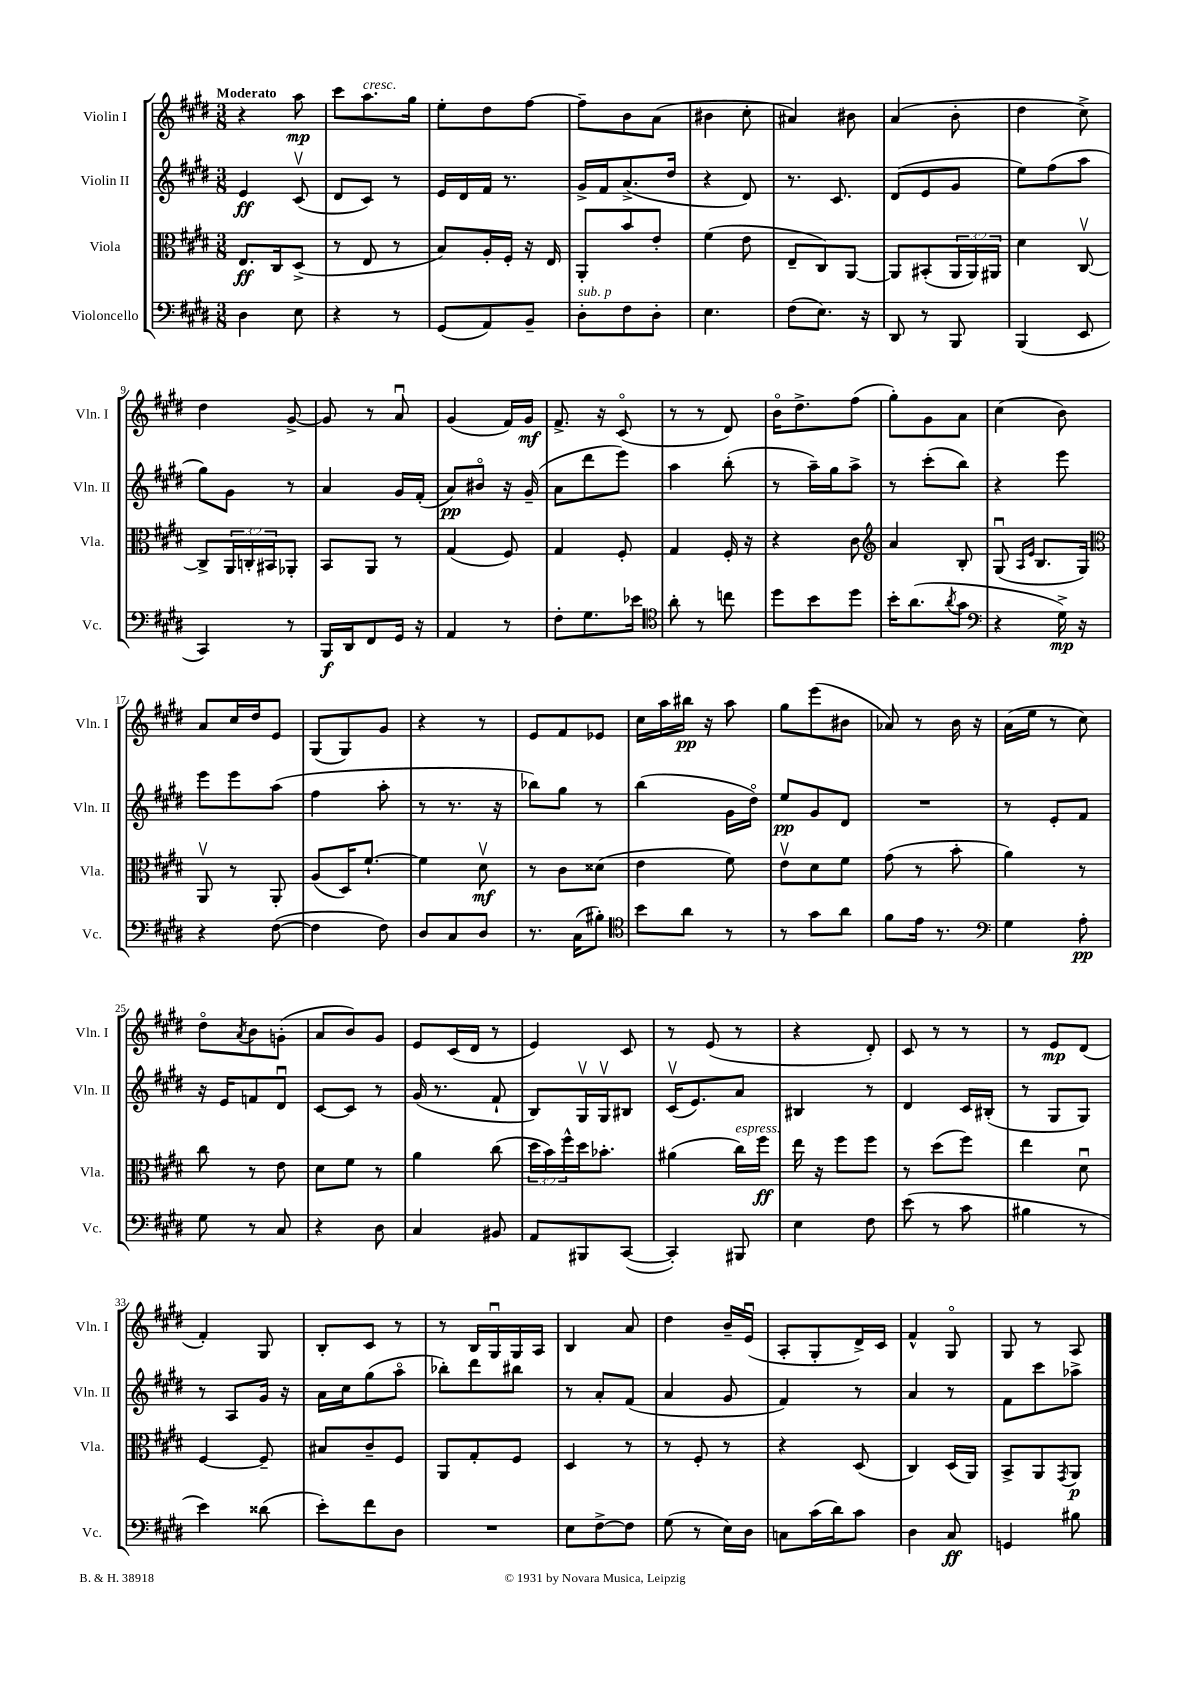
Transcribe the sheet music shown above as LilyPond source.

<<
\new StaffGroup <<
\new Staff = "s0" \with { instrumentName = "Violin I" shortInstrumentName = "Vln. I" } {
    \clef treble \key e \major \numericTimeSignature \time 3/8 \tempo "Moderato"
    r4 a''8\mp |
    cis'''8 a''8.^\markup { \italic "cresc." } gis''16 |
    e''8-. dis''8 fis''8~ |
    fis''8-- b'8 a'8( |
    bis'4 cis''8-. |
    ais'4) bis'8 |
    a'4( b'8-. |
    dis''4 cis''8->) |
    dis''4 gis'8~-> |
    gis'8 r8 a'8\downbow |
    gis'4( fis'16) gis'16\mf |
    fis'8.-> r16 cis'8\flageolet( |
    r8 r8 dis'8) |
    b'16\flageolet dis''8.-> fis''8( |
    gis''8-.) gis'8 a'8 |
    cis''4( b'8) |
    a'8 cis''16 dis''16 e'8 |
    gis8( gis8) gis'8 |
    r4 r8 |
    e'8 fis'8 ees'8 |
    cis''16 a''16 bis''16\pp r16 a''8 |
    gis''8 e'''8( bis'8 |
    aes'8) r8 b'16 r16 |
    a'16( e''16 r8 cis''8) |
    dis''8\flageolet \acciaccatura { a'8 } b'8 g'8-.( |
    a'8 b'8) gis'8 |
    e'8 cis'16( dis'16 r8 |
    e'4) cis'8 |
    r8 e'8( r8 |
    r4 dis'8-.) |
    cis'8 r8 r8 |
    r8 e'8\mp dis'8( |
    fis'4-.) gis8 |
    b8-. cis'8 r8 |
    r8 b16 gis16\downbow gis16 a16 |
    b4 a'8 |
    dis''4 b'16-- e'16\downbow( |
    a8-. gis8-. dis'16->) cis'16 |
    fis'4-^ gis8\flageolet |
    gis8 r8 a8 \bar "|." |
}
\new Staff = "s1" \with { instrumentName = "Violin II" shortInstrumentName = "Vln. II" } {
    \clef treble \key e \major \numericTimeSignature \time 3/8
    e'4\ff cis'8\upbow( |
    dis'8 cis'8) r8 |
    e'16 dis'16 fis'16 r8. |
    gis'16-> fis'16 a'8.->( dis''16 |
    r4 dis'8) |
    r8. cis'8. |
    dis'8( e'8 gis'8 |
    e''8) fis''8( a''8 |
    gis''8) gis'8 r8 |
    a'4 gis'16 fis'16-.( |
    a'8\pp) bis'8\flageolet r16 gis'16--( |
    a'8 dis'''8 e'''8) |
    a''4 b''8-.( |
    r8 a''16--) gis''16 a''8-> |
    r8 cis'''8-.( b''8) |
    r4 e'''8 |
    e'''8 e'''8 a''8( |
    fis''4 a''8-. |
    r8 r8. r16 |
    bes''8) gis''8 r8 |
    b''4( gis'16 dis''16\flageolet) |
    e''8\pp gis'8 dis'8 |
    R4. |
    r8 e'8-. fis'8 |
    r16 e'16 f'8 dis'8\downbow |
    cis'8~ cis'8 r8 |
    gis'16( r8. fis'8-! |
    b8) gis16\upbow gis16\upbow bis8 |
    cis'16\upbow( e'8.) a'8 |
    bis4 r8 |
    dis'4 cis'16 bis16-.( |
    r8 gis8 gis8) |
    r8 a8 gis'16 r16 |
    a'16 cis''16 gis''8( a''8\flageolet |
    bes''8-.) dis'''8 bis''8 |
    r8 a'8-. fis'8( |
    a'4 gis'8 |
    fis'4) r8 |
    a'4 r8 |
    fis'8 cis'''8 aes''8-> \bar "|." |
}
\new Staff = "s2" \with { instrumentName = "Viola" shortInstrumentName = "Vla." } {
    \clef alto \key e \major \numericTimeSignature \time 3/8 \override Staff.TupletNumber.text = #tuplet-number::calc-fraction-text
    e8.\ff cis16 dis8->( |
    r8 e8 r8 |
    b8) a16-. fis16-. r16 e16 |
    a,8-. b'8 e'8-. |
    fis'4( e'8 |
    e8-- cis8) a,8~ |
    a,8 bis,8-.( \tuplet 3/2 { a,16 a,16) ais,16 } |
    dis'4 cis8~\upbow |
    cis8-> \tuplet 3/2 { a,16 c16-. bis,16 } aes,8-. |
    b,8 a,8 r8 |
    gis4( fis8) |
    gis4 fis8-. |
    gis4 fis16-. r16 |
    r4 cis'8 |
    \clef treble a'4 b8-. |
    gis8\downbow( \grace { a16 e'16 } b8. gis16) |
    \clef alto a,8\upbow r8 a,8-. |
    a8( dis16) fis'8.~-! |
    fis'4 dis'8\upbow\mf |
    r8 cis'8 disis'8( |
    e'4 fis'8) |
    e'8\upbow dis'8 fis'8 |
    gis'8( r8 b'8-. |
    a'4) r8 |
    cis''8 r8 e'8 |
    dis'8 fis'8 r8 |
    a'4 cis''8( |
    \tuplet 3/2 { dis''16 b'16) fis''16-^ } dis''16 bes'8.-. |
    ais'4( cis''16^\markup { \italic "espress." }) fis''16\ff |
    e''16 r16 fis''8 fis''8 |
    r8 dis''8( fis''8) |
    e''4 dis'8\downbow |
    fis4~ fis8-- |
    bis8 cis'8-- fis8 |
    a,8 gis8-. fis8 |
    dis4 r8 |
    r8 fis8-. r8 |
    r4 dis8( |
    cis4) dis16( a,16) |
    b,8-> a,8 \acciaccatura { gis,8 } a,8\p \bar "|." |
}
\new Staff = "s3" \with { instrumentName = "Violoncello" shortInstrumentName = "Vc." } {
    \clef bass \key e \major \numericTimeSignature \time 3/8
    dis4 e8 |
    r4 r8 |
    gis,8( a,8) b,8-- |
    dis8-.^\markup { \italic "sub. p" } fis8 dis8-. |
    e4. |
    fis8( e8.) r16 |
    dis,8 r8 b,,8 |
    b,,4( e,8 |
    cis,4) r8 |
    b,,16\f dis,16 fis,8 gis,16 r16 |
    a,4 r8 |
    fis8-. gis8. ees'16 |
    \clef tenor a'8-. r8 c''8 |
    dis''8 b'8 dis''8 |
    b'16-. a'8.( \acciaccatura { a'8 } gis'8 |
    \clef bass r4 gis16->\mp) r16 |
    r4 fis8~( |
    fis4 fis8) |
    dis8 cis8 dis8 |
    r8. cis16( bis8-.) |
    \clef tenor b'8 a'8 r8 |
    r8 gis'8 a'8 |
    fis'8 e'16 r8. |
    \clef bass gis4 a8-.\pp |
    gis8 r8 cis8 |
    r4 dis8 |
    cis4 bis,8 |
    a,8 bis,,8 cis,8~( |
    cis,4-.) bis,,8 |
    e4 fis8 |
    e'8( r8 cis'8 |
    bis4 r8 |
    e'4) disis'8( |
    e'8-.) fis'8 dis8 |
    R4. |
    e8 fis8~-> fis8 |
    gis8( r8 e16) dis16 |
    c8 cis'16( dis'16) cis'8 |
    dis4 cis8\ff |
    g,4 bis8 \bar "|." |
}
>>
>>
